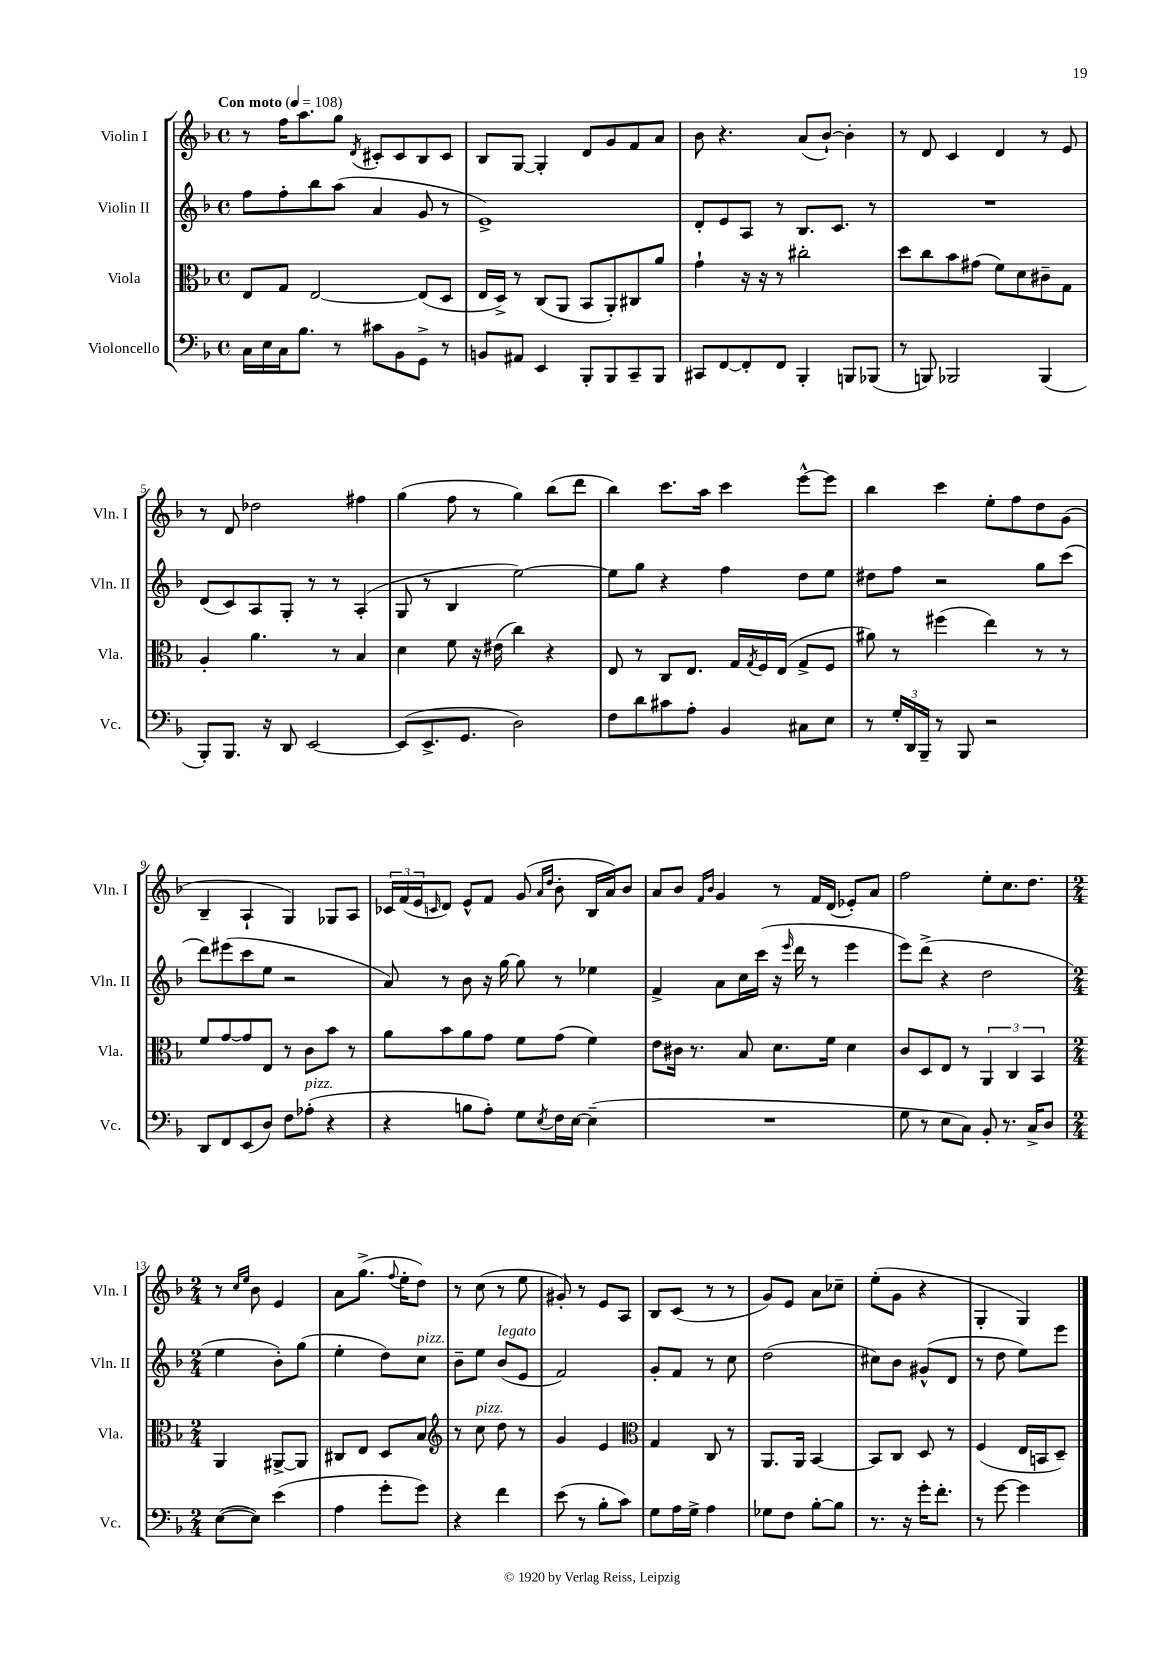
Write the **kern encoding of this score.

**kern	**kern	**kern	**kern
*staff4	*staff3	*staff2	*staff1
*clefF4	*clefC3	*clefG2	*clefG2
*k[b-]	*k[b-]	*k[b-]	*k[b-]
*M4/4	*M4/4	*M4/4	*M4/4
*met(c)	*met(c)	*met(c)	*met(c)
*MM108	*MM108	*MM108	*MM108
16C\LL	8E/L	8ff\L	8r
16E\	.	.	.
16C\J	8G/J	8ff'\	16ff\LK
8.B-\J	.	.	8.aa\
.	[2E/	8bb-\	.
8r	.	(8aa\J	8gg\J
.	.	.	8qd/
8c#\L	.	4a/	8c#'/L
8BB-\	.	.	8c#/
8GG^\J	(8E/]L	8g/	8B-/
8r	8D/J	8r	8c#/J
=	=	=	=
8BB/L	16E/LL	1e^)	8B-/L
.	16D^/JJ)	.	.
8AA#/J	8r	.	[8G/J
4EE/	(8C/L	.	4G'/]
.	8AA/J	.	.
8BBB-'/L	8BB-/L	.	8d/L
8BBB-/	8AA'/)	.	8g/
8CC~/	8C#/	.	8f/
8BBB-/J	8a/J	.	8a/J
=	=	=	=
8CC#/L	4g`\	8d'/L	8b-\
[8FF/	.	8e/	4.r
8FF'/]	16r	8A/J	.
.	16r	.	.
8FF/J	8r	8r	.
4BBB-'/	2cc#'\	8.B-/L	(8a/L
.	.	.	[8b-`/J)
.	.	8.c/J	.
8BBB/L	.	.	4b-'\]
(8BBB-/J	.	8r	.
=	=	=	=
8r	8dd\L	1r	8r
8BBB/)	8cc\	.	8d/
2BBB-/	8b-\	.	4c/
.	(8g#\J	.	.
.	8f\L)	.	4d/
.	8d\	.	.
(4BBB-/	8c#~\	.	8r
.	8G\J	.	8e/
=	=	=	=
8BBB-'/L)	4A'/	(8d/L	8r
8.BBB-/J	.	8c/)	8d/
.	4.a\	8A/	2dd-\
16r	.	.	.
8DD/	.	8G'/J	.
[2EE/	.	8r	.
.	8r	8r	.
.	4B-/	(4A'/	4ff#\
=	=	=	=
(8EE/]L	4d\	8G/	(4gg\
8.EE^/	.	8r	.
.	8f\	4B-/	8ff\
8.GG/J	.	.	.
.	16r	.	8r
.	(16e#\	.	.
2D\)	4cc\)	[2ee\)	4gg\)
.	4r	.	(8bb-\L
.	.	.	8ddd\J
=	=	=	=
8F\L	8E/	8ee\]L	4bb-\)
8d\	8r	8gg\J	.
8c#\	8C/L	4r	8.ccc\L
8A'\J	8.E/J	.	.
.	.	.	16aa\Jk
4BB-/	.	4ff\	4ccc\
.	16G/LL	.	.
.	8qG/	.	.
.	16F/	.	.
.	(16E/JJ	.	.
8C#\L	8G^/L	8dd\L	[8eee^^\L
8E\J	8F/J	8ee\J	8eee\]J
=	=	=	=
8r	8a#\)	8dd#\L	4bb-\
24G'/LL	8r	8ff\J	.
24DD/	.	.	.
24BBB-~/JJ	.	.	.
8r	(4ff#\	2r	4ccc\
8BBB-/	.	.	.
2r	4ee\)	.	8ee'\L
.	.	.	8ff\
.	8r	8gg\L	8dd\
.	8r	(8ccc\J	(8g\J
=	=	=	=
8DD/L	8f/L	8ddd\L)	4B-~/
8FF/	[8g/	(8eee#\	.
(8EE/	8g/]	8ccc\	4A`/
8D/J)	8E/J	8ee\J	.
8F\L	8r	2r	4G/)
(8A-'\J	8c\L	.	.
4r	8b-\J	.	8G-/L
.	8r	.	8A/J
=	=	=	=
4r	8a\L	8a/)	24c-/LL
.	.	.	(24f/
.	.	.	24e/J
.	.	.	16qqc/
.	8b-\	8r	8d/J)
8B\L	8a\	8b-\	8e^^/L
8A'\J)	8g\J	16r	8f/J
.	.	[16gg\	.
8G\L	8f\L	8gg\]	(8g/
.	.	.	16qqa/LL
8qE/	.	.	16qqdd/JJ
16F\L	(8g\J	8r	8b-'\
[16E\JJ	.	.	.
(4E~\]	4f\)	4ee-\	16B-/LL
.	.	.	16a/J)
.	.	.	8b-/J
=	=	=	=
1r	8e\L	4f^/	8a/L
.	16c#\Jk	.	8b-/J
.	8.r	.	.
.	.	.	16qqf/LL
.	.	.	16qqb-/JJ
.	.	8a\L	4g/
.	8B-/	16cc\L	.
.	.	(16ccc\JJ	.
.	8.d\L	16r	8r
.	.	16qqeee/	.
.	.	16ddd\	.
.	.	8r	16f/LL
.	16f\Jk	.	(16d/JJ
.	4d\	4eee\	8e-'/L)
.	.	.	8a/J
=	=	=	=
8G\	8c/L	8eee\L)	2ff\
8r	8D/	(8ddd^\J	.
8E\L	8E/J	4r	.
8C\J)	8r	.	.
8BB-'/	6AA/	2dd\	8ee'\L
8.r	.	.	8.cc\
.	6C/	.	.
16C^/LK	.	.	8.dd\J
.	6BB-/	.	.
8D/J	.	.	.
=	=	=	=
*M2/4	*M2/4	*M2/4	*M2/4
([8E\L	4AA/	4ee\	8r
.	.	.	16qqcc/LL
.	.	.	16qqee/JJ
8E\]J)	.	.	8b-\
(4e\	[8AA#^/L	8b-'\L)	4e/
.	8AA#/]J	(8gg\J	.
=	=	=	=
4A\	8C#/L	4ee'\	8a\L
.	8E/J	.	(8.gg^\J
8g'\L	8D/L	8dd\L)	.
.	.	.	8qqff/
.	.	.	16ee'\LK
8g\J)	8B-/J	8cc\J	8dd\J)
=	=	=	=
*	*clefG2	*	*
4r	8r	8b-~\L	8r
.	8cc\	8ee\J	(8cc\
4f\	8dd\	(8b-/L	8r
.	8r	8e/J	8ee\
=	=	=	=
(8e\	4g/	2f/)	8g#'/)
8r	.	.	8r
8B-'\L	4e/	.	8e/L
8c\J)	.	.	8A/J
=	=	=	=
*	*clefC3	*	*
8G\L	4G/	8g'/L	8B-/L
16A\L	.	8f/J	(8c/J
16G^\JJ	.	.	.
4A\	8C/	8r	8r
.	8r	8cc\	8r
=	=	=	=
8G-\L	8.AA/L	(2dd\	8g/L)
8F\J	.	.	8e/J
.	16AA/Jk	.	.
[8B-'\L	[4BB-/	.	8a\L
8B-\]J	.	.	8cc-~\J
=	=	=	=
8.r	8BB-/]L	8cc#\L)	(8ee'\L
.	8C/J	8b-\J	8g\J
16r	.	.	.
16g'\LK	8D/	(8g#^^/L	4r
8.f'\J	.	.	.
.	8r	8d/J	.
=	=	=	=
8r	(4F/	8r	4G'/
[8g\	.	8dd\	.
4g\]	16E/LL	8ee\L)	4G/)
.	16BB/J	.	.
.	8D~/J)	8eee\J	.
==	==	==	==
*-	*-	*-	*-
